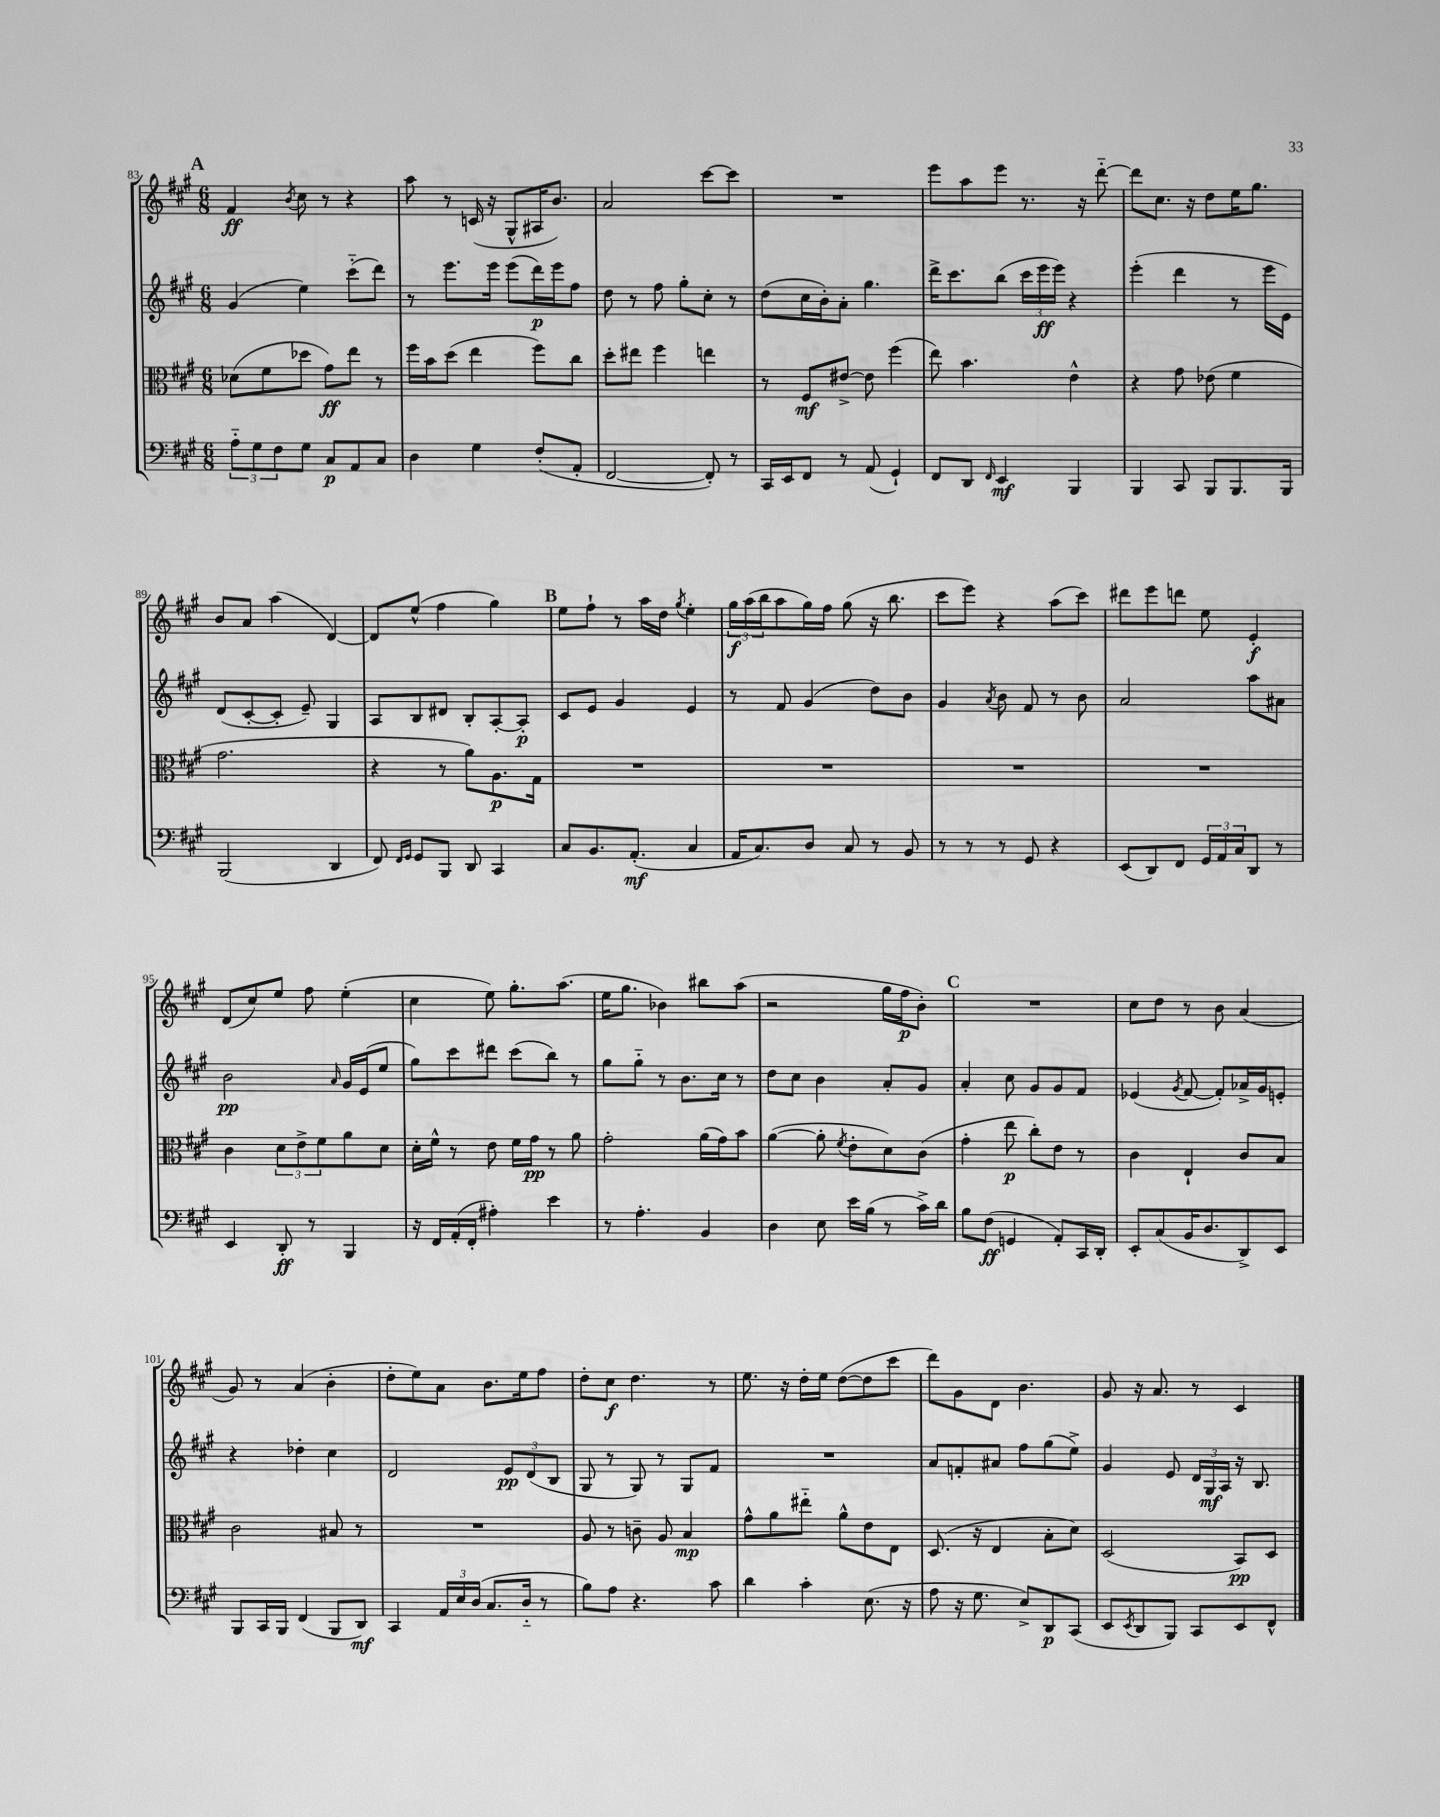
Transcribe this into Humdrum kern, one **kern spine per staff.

**kern	**kern	**kern	**kern
*staff4	*staff3	*staff2	*staff1
*clefF4	*clefC3	*clefG2	*clefG2
*k[f#c#g#]	*k[f#c#g#]	*k[f#c#g#]	*k[f#c#g#]
*M6/8	*M6/8	*M6/8	*M6/8
12A'~	(8d-	(4g#	4f#
12G#	.	.	.
.	8f#	.	.
12F#	.	.	.
.	.	.	8qb
8G#	8dd-	4ee)	8cc#
8C#	8g#)	.	8r
8AA	8ee	(8ccc#'~	4r
8C#	8r	8ddd)	.
=	=	=	=
4D	16ff#	8r	8aa
.	16b	.	.
.	(8dd	8.eee	8r
4G#	4ee	.	(16c
.	.	16eee	16r
.	.	(8eee	8G#^^
(8F#'	8ff#)	16ddd)	16A#
.	.	16eee	8.b)
8AA'	8cc#	8ff#	.
=	=	=	=
[2FF#	8dd'	8dd	2a
.	8ee#	8r	.
.	4ff#	8ff#	.
.	.	8gg#'	.
8FF#'])	4ee	8cc#'	[8ccc#
8r	.	8r	8ccc#]
=	=	=	=
16CC#	8r	(8dd	2.r
16EE	.	.	.
8FF#	8F#	16cc#	.
.	.	16b')	.
8r	[8e#^	8a'	.
(8AA	8e#]	4.gg#	.
4GG#`)	(4ff#	.	.
=	=	=	=
8FF#	8ee)	16ddd^	8eee
.	.	8.ccc#	.
8DD	4.b	.	8aa
16qqFF#	.	.	.
4EE	.	(8bb	8eee
.	.	24ccc#	8.r
.	.	24eee	.
.	.	24eee)	.
4BBB	4e^^	4r	.
.	.	.	16r
.	.	.	[8ddd'~
=	=	=	=
4BBB	4r	(4eee'	8ddd]
.	.	.	8.cc#
8CC#	8g#	4ddd	.
.	.	.	16r
8BBB	(8e-	.	8dd
8.BBB	4f#	8r	16ee
.	.	.	8.gg#
.	.	16eee	.
16BBB	.	16e)	.
=	=	=	=
(2BBB	2.g#	(8d	8b
.	.	[8c#'	8a
.	.	8c#']	(4aa
.	.	8e~)	.
4DD	.	4G#	[4d)
=	=	=	=
8FF#)	4r	8A	8d]
16qqFF#	.	.	.
16qqGG#	.	.	.
8GG#	.	8B	(8ee^^
8BBB	8r	8d#	4ff#
8DD	8a)	8B'	.
4CC#	8.A	[8A'	4gg#)
.	.	8A']	.
.	16G#	.	.
=	=	=	=
8C#	2.r	8c#	8ee
8.BB	.	8e	8ff#`
.	.	4g#	8r
(8.AA'	.	.	.
.	.	.	16aa
.	.	.	16dd
.	.	.	8qgg#
4C#	.	4e	4ee'
=	=	=	=
16AA	2.r	8r	24gg#
.	.	.	(24aa
8.C#)	.	.	.
.	.	.	24bb
.	.	8f#	8aa
8D	.	(4g#	16gg#)
.	.	.	16ff#
8C#	.	.	(8gg#
8r	.	8dd)	16r
.	.	.	8.bb
8BB	.	8b	.
=	=	=	=
8r	2.r	4g#	8ccc#
8r	.	.	8eee)
.	.	8qa	.
8r	.	8b	4r
8GG#	.	8f#	.
4r	.	8r	(8aa
.	.	8b	8ccc#)
=	=	=	=
(8EE	2.r	2a	8ddd#
8DD)	.	.	8eee
8FF#	.	.	8ddd
24GG#	.	.	8ee
24AA	.	.	.
24C#	.	.	.
8DD	.	8aa	4e'
8r	.	8a#	.
=	=	=	=
4EE	4c#	2b	(8d
.	.	.	8cc#)
8DD'	12d	.	8ee
.	12e^	.	.
8r	.	.	8ff#
.	12f#	.	.
.	.	16qqa	.
4BBB	8a	16g#	(4ee'
.	.	(16e	.
.	8d	8ee	.
=	=	=	=
16r	16d'	8gg#)	4cc#
16FF#	16f#^^	.	.
(16AA'	8r	8ccc#	.
16FF#'	.	.	.
4A#')	8e	8ddd#	8ee)
.	16f#	(8ccc#	8.gg#'
.	16g#	.	.
4e	8r	8bb)	.
.	.	.	(8.aa
.	8a	8r	.
=	=	=	=
8r	2g#'	8gg#	16ee
.	.	.	8.gg#
4.A'	.	8gg#'~	.
.	.	8r	4b-)
.	.	8.b	.
4BB	(16a	.	8bb#
.	16g#)	16cc#	.
.	8b	8r	(8aa
=	=	=	=
4D	([4a	8dd	2r
.	.	8cc#	.
8E	8a']	4b	.
.	8qf#	.	.
16e	8e'	.	.
(16B	.	.	.
8r	8d)	8a'	16gg#
.	.	.	16ff#
16c#^)	(8c#	8g#	8b')
16d	.	.	.
=	=	=	=
8B	4g#'	4a'	2.r
(8F#	.	.	.
4GG	8ee	8cc#	.
.	8cc#')	8g#	.
8AA')	8e	8g#	.
16CC#	8r	8f#	.
16DD'	.	.	.
=	=	=	=
8EE'	4c#	(4e-	8cc#
(8C#	.	.	8dd
.	.	8qg#	.
16BB	4E`	[8f#	8r
8.D	.	.	.
.	.	8f#'])	8b
8DD^)	8c#	16a-^	(4a
.	.	16g#	.
8EE	8B	8e'	.
=	=	=	=
8BBB	2c#	4r	8g#)
16CC#	.	.	8r
16BBB	.	.	.
(4FF#	.	4dd-'	(4a
8BBB	8B#	4cc#	4b'
8DD)	8r	.	.
=	=	=	=
4CC#	2.r	2d	8dd'
.	.	.	8ee)
24AA	.	.	8a
24E	.	.	.
(24D	.	.	.
8.C#	.	.	8.b
.	.	12e	.
16D'~	.	.	16ee
.	.	(12d	.
8r	.	.	8ff#
.	.	12B	.
=	=	=	=
8B)	8A	8G#	8dd'
8A	8r	8r	8cc#
4.r	8c~	8G#)	4.dd
.	8A	8r	.
.	4B	8G#	.
8c#	.	8f#	8r
=	=	=	=
4d	8g#^^	2.r	8.ee
.	8a	.	.
.	.	.	16r
4c#'	8ee#'~	.	16dd'
.	.	.	16ee
.	8a^^	.	([8dd
(8.E	8e	.	8dd]
.	8E	.	8ccc#
16r	.	.	.
=	=	=	=
8A	(8.D	8a	8ddd)
16r	.	8f'	8g#
8.G#	16r	.	.
.	4E	8a#	8d
8E^)	.	8ff#	4.b
8DD	8B'	(8gg#	.
(8CC#	8d)	8ee^)	.
=	=	=	=
8EE	(2D	4g#	8g#
8qEE	.	.	.
8DD	.	.	16r
.	.	.	8.a
8BBB)	.	8e	.
8CC#	.	24d	8r
.	.	24G#	.
.	.	24A	.
8EE	8BB)	16r	4c#
.	.	8.B	.
8FF#^^	8D	.	.
==	==	==	==
*-	*-	*-	*-
